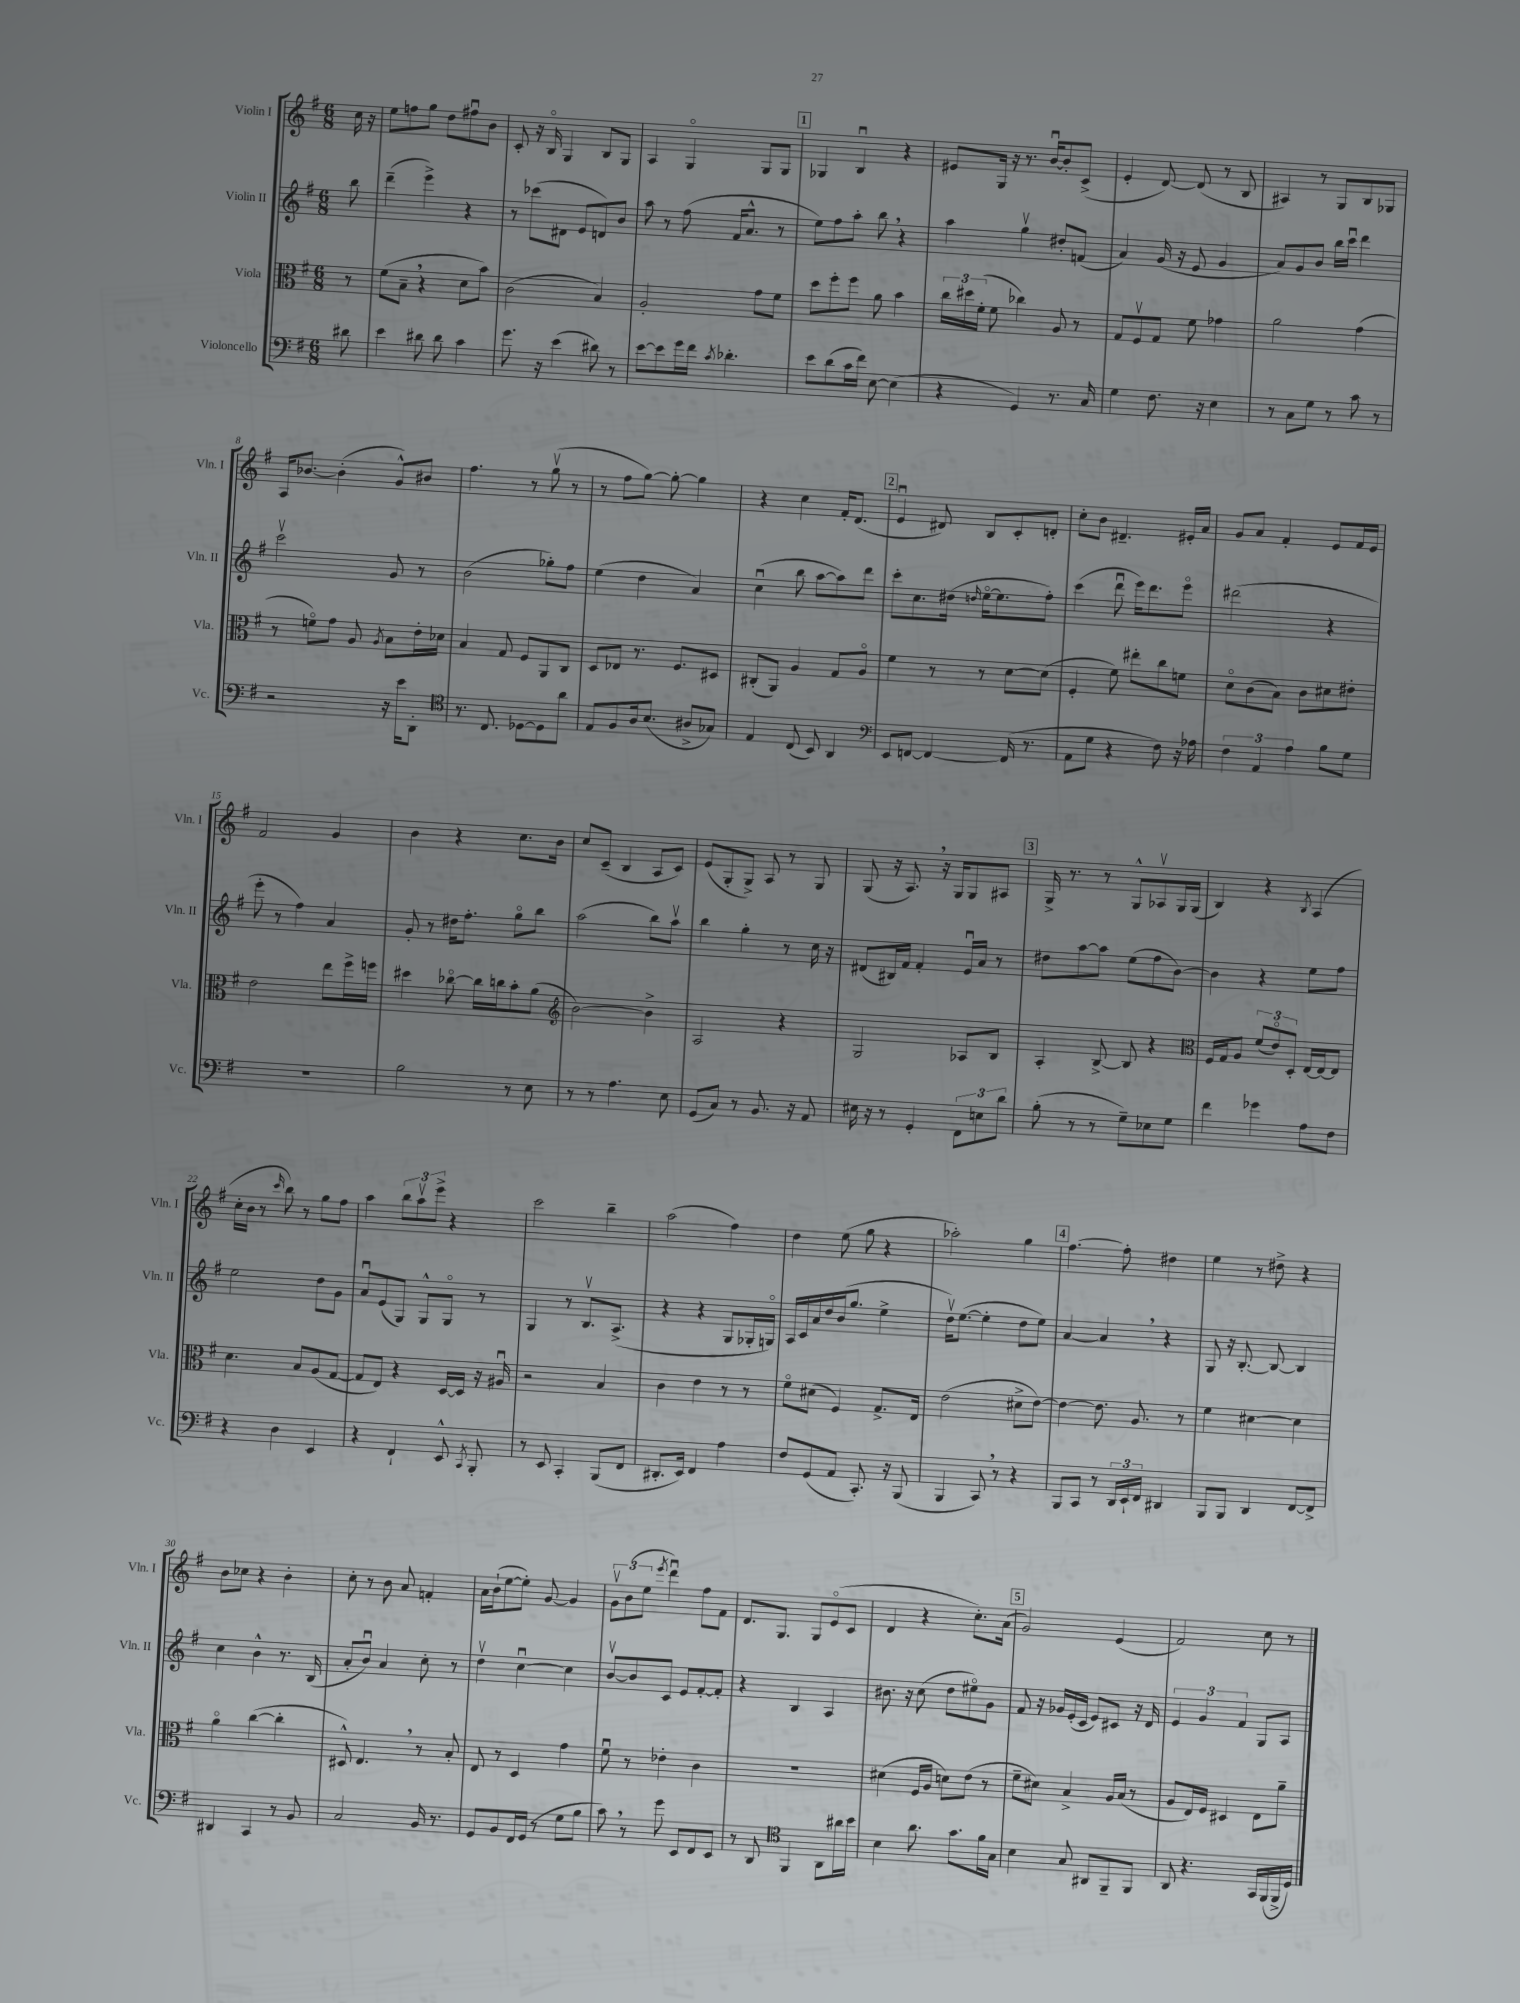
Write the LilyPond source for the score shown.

<<
\new StaffGroup <<
\new Staff = "s0" \with { instrumentName = "Violin I" shortInstrumentName = "Vln. I" } {
    \clef treble \key g \major \numericTimeSignature \time 6/8 \partial 8
    \autoBeamOff c''16 r16 |
    e''8[ f''8 g''8] d''8[ fis''8\downbow b'8] |
    c'8-. r16 b16\flageolet g4 b8[ g8] |
    a4 g4\flageolet g8[ g8] |
    \mark \markup { \box "1" } ges4 b4\downbow r4 |
    eis'8[ g16] r16 r8. b'16[~\downbow b'8-. c'8]->( |
    e'4-. d'8~) d'8( r8 b8 |
    ais4) r8 g8[ b8 ges8] |
    a16[ bes'8.]~ bes'4-.( g'8[-^) bis'8] |
    fis''4. r8 g''8\upbow( r8 |
    r8 fis''8[ g''8]~) g''8~-. g''4 |
    r4 c''4 fis'16[-. d'8.]( |
    \mark \markup { \box "2" } e'4\downbow dis'8) b8[ c'8-. d'8]-. |
    c''8[-. b'8] dis'4.-- eis'16[-. a'16] |
    g'8[ a'8] fis'4-. e'8[ fis'16 e'16] |
    fis'2 g'4 |
    b'4 r4 c''8.[ b'16] |
    c''8[ c'8]--( b4 a8[ c'8]) |
    e'8[( g8-. g8]->) a8 r8 g8 |
    g8( r16 a8.) \breathe r16 g16[ g8 ais8] |
    \mark \markup { \box "3" } g16-> r8. r8 g8[-^ aes8\upbow g16 g16]( |
    b4) r4 \acciaccatura { b8 } a4( |
    c''16[-. b'16] r8 \grace { c'''16 } b''8) r8 g''8[ fis''8] |
    a''4 \tuplet 3/2 { b''8[ a''8\upbow e'''8]-> } r4 |
    c'''2 b''4-- |
    a''2( fis''4) |
    d''4 e''8( g''8 r4 |
    aes''2-.) g''4 |
    \mark \markup { \box "4" } fis''4.~ fis''8-. dis''4 |
    e''4 r8 dis''8-> r4 |
    b'8[ ces''8] r4 b'4-. |
    c''8-. r8 b'8 a'8 f'4-. |
    a'16[ b'16-!( e''8~ e''8]-.) g'8~ g'4 |
    \tuplet 3/2 { g'8[\upbow b'8( e''8] } \acciaccatura { e'''8 } d'''4\downbow) fis''8[ fis'8] |
    d'8.[ g8.] g8[ e'8\flageolet( c'8] |
    d'4 r4 c''8.[-.) a'16]( |
    \mark \markup { \box "5" } g'2) e'4( |
    fis'2) c''8 r8 \bar "|." |
}
\new Staff = "s1" \with { instrumentName = "Violin II" shortInstrumentName = "Vln. II" } {
    \clef treble \key g \major \numericTimeSignature \time 6/8 \partial 8
    \autoBeamOff b''8 |
    d'''4--( e'''4->) r4 |
    r8 ces'''8[( dis'8] e'8[ d'8) b'8] |
    a''8 r8 fis''8( fis'16[ a'8.]-^ r8 |
    \mark \markup { \box "1" } e''8[) fis''8 a''8]-. b''8 \breathe r4 |
    a''4 g''4\upbow dis''8[-. f'8]( |
    a'4) g'16( r16 e'8 g'4 |
    a'8[) g'8 b'8] b''16[ c'''16]\downbow d'''4 |
    c'''2\upbow g'8 r8 |
    b'2( ges''8[-.) fis''8] |
    e''4( d''4 a'4) |
    c''4\downbow( b''8 a''8[~ a''8) d'''8] |
    \mark \markup { \box "2" } c'''8[-. c''8. dis''16]( \grace { d''16 } e''16[~\flageolet e''8. fis''8]-.) |
    c'''4( d'''8\downbow e'''16[) d'''8. e'''8]\flageolet |
    dis'''2( r4 |
    e'''8-. r8 fis''4) a'4 |
    g'8-. r8 dis''16[ fis''8.]-. g''8[\flageolet b''8] |
    a''2( b''8[) a''8]\upbow |
    b''4 g''4-. r8 c''16 r16 |
    dis'8[( bis16) fis'16] fis'4-. e'16[\downbow a'16] r8 |
    \mark \markup { \box "3" } dis''8[ a''8~ a''8] e''8[( fis''8 b'8]~) |
    b'4 r4 e''8[ fis''8] |
    e''2 d''8[ g'8] |
    a'8[\downbow e'8( g8]) g8[-^ g8]\flageolet r8 |
    g4 r8 b8.[\upbow a8.]->( |
    r4 r4 g8[ ges16-. g16]\flageolet) |
    a16[ c'16 a'16 d''16 b'16( g''8.] e''4-> |
    d''16[\upbow) e''8.]~( e''4-. d''8[ e''8]) |
    \mark \markup { \box "4" } a'4~ a'4 \breathe r4 |
    g8 r16 b8.~-. b8~ b4 |
    c''4 b'4-^ r8. b16( |
    a'8[-. b'8]\downbow) a'4 c''8-. r8 |
    d''4\upbow c''4~\downbow c''4 |
    b'8[~\upbow b'8 c'8] e'8[ fis'8~-. fis'8]-. |
    r4 b4 a4 |
    bis'8. r16 c''8( d''8[ eis''8\flageolet) g'8] |
    \mark \markup { \box "5" } fis'8 r16 ges'16[ e'16-.( c'16] e'8[) cis'8] r16 d'16 |
    \tuplet 3/2 { e'4 g'4 fis'4 } g8[ a8] \bar "|." |
}
\new Staff = "s2" \with { instrumentName = "Viola" shortInstrumentName = "Vla." } {
    \clef alto \key g \major \numericTimeSignature \time 6/8 \partial 8
    \autoBeamOff r8 |
    fis'8[( b8]-- \breathe r4 d'8[ b'8]) |
    c'2( b4) |
    a2-. g'8[ fis'8] |
    \mark \markup { \box "1" } d''8[ fis''8-. fis''8] a'8 b'4 |
    \tuplet 3/2 { c''16[ dis''16 fis'16]-.( } fis'8 ces''4) a8 r8 |
    g8[ fis8\upbow g8] fis'8 ges'4 |
    a'2 g'4( |
    r8 f'8[\flageolet) g'8] a8 \acciaccatura { a8 } b8[ e'16-. des'16] |
    b4 g8 fis8[ a,8 c8] |
    d8[ ees8] r8. fis8.[ dis8] |
    cis8[-.( a,8]) a4 g8[ a8]\flageolet |
    \mark \markup { \box "2" } fis'4 r8 r8 d'8[~ d'8]( |
    fis4-. fis'8) eis''8[-. c''8 f'8] |
    d'8[\flageolet c'8( b8]) c'8[ dis'8 eis'8]-. |
    e'2 e''8[ fis''16-> f''16] |
    dis''4 ces''8~\flageolet ces''16[ c''16 b'8-. a'8]( |
    \clef treble b'2~) b'4-> |
    a2 r4 |
    g2 aes8[ b8] |
    \mark \markup { \box "3" } a4-. b8~-> b8 r4 |
    \clef alto fis16[ g16 a8] \tuplet 3/2 { fis'8[( e'8\flageolet) d8]-. } e16[~ e16~ e8] |
    d'4. b8[ a8( g8]~ |
    g8[ e8]) r4 d16[~ d16] r16 ais16\downbow |
    r2 b4 |
    c'4 e'4 r8 r8 |
    fis'8[\flageolet dis'8]( fis4) g8.[-> e16] |
    e'2( dis'8[-> e'8]~) |
    \mark \markup { \box "4" } e'4~ e'8. a8. r8 |
    fis'4 dis'4~ dis'4 |
    a'4\flageolet c''4~( c''4-. |
    dis8-^) e4. \breathe r8 b8-. |
    e8 r8 d4 g'4 |
    fis'8\downbow r8 ees'4-. c'4 |
    R2. |
    dis'4( fis16[ a16] d'8[) e'8]( r8 |
    \mark \markup { \box "5" } fis'8[-- dis'8]) b4-> a16[ b16]( r8 |
    a8[ e16) fis16] dis4 e8[ a'8]-- \bar "|." |
}
\new Staff = "s3" \with { instrumentName = "Violoncello" shortInstrumentName = "Vc." } {
    \clef bass \key g \major \numericTimeSignature \time 6/8 \partial 8
    \autoBeamOff dis'8 |
    e'4 dis'8 dis'8 c'4 |
    g'8. r16 e'4( dis'8) r8 |
    e'8[~ e'8 g'16 fis'16] \acciaccatura { c'8 } des'4.-. |
    \mark \markup { \box "1" } e'8[ d'8( c'16 fis'16]) e8~ e4( |
    r4 g,4) r8. c16 |
    g4 fis8. r16 e4 |
    r8 c8[ g8] r8 c'8 r8 |
    r2 r16 e'16[ d,8]-. |
    \clef tenor r8. c8. des8[~ des8 a'8] |
    e8[ fis8 a16 b8.]( ais8[-> ges8]) |
    e4 c8( b,8) a,4 |
    \mark \markup { \box "2" } \clef bass e,8[ f,8]~ f,4~ f,16( r8. |
    a,8[ g8] r4 fis8) r16 aes16 |
    \tuplet 3/2 { fis4 a,4 a4 } b8[ g8] |
    R2. |
    b2 r8 e8 |
    r8 r8 a4. e8 |
    g,8[( c8]) r8 b,8. r16 a,8 |
    eis16 r16 r8 g,4-. \tuplet 3/2 { fis,8[ e8 d'8] } |
    \mark \markup { \box "3" } b8-.( r8 r8 g8[--) ees8 g8] |
    fis'4 ges'4 a8[ fis8] |
    r4 d4 e,4 |
    r4 fis,4-! e,8-^ \acciaccatura { c,8 } b,,8-. |
    r8 e,8 c,4-. b,,8[( fis,8] |
    dis,8.[-. e,16]) fis,4 a4 |
    fis8[ g,8( a,8] c,8.-.) r16 b,,8( |
    b,,4 c,8) \breathe r8 r4 |
    \mark \markup { \box "4" } b,,8[ c,8] r8 \tuplet 3/2 { d,16[ e,16-! fis,16] } dis,4 |
    b,,8[ b,,8] d,4 fis,8[~ fis,8]-> |
    dis,4 c,4 r8 b,8 |
    c2 b,16 r8. |
    g,8[ b,8 fis,16 g,16]( r8 g8[ b8] |
    c'8) \breathe r8 g'8 e,8[ fis,8 e,8] |
    r8 d,8 \clef tenor fis,4 a,8[ ais'16 b'16] |
    b4 a'8. g'8.[ fis'16 g16] |
    \mark \markup { \box "5" } b4 g8 ais,8[ fis,8-- fis,8] |
    a,8 r4. g,16[ fis,16( fis,16-> d16]) \bar "|." |
}
>>
>>
